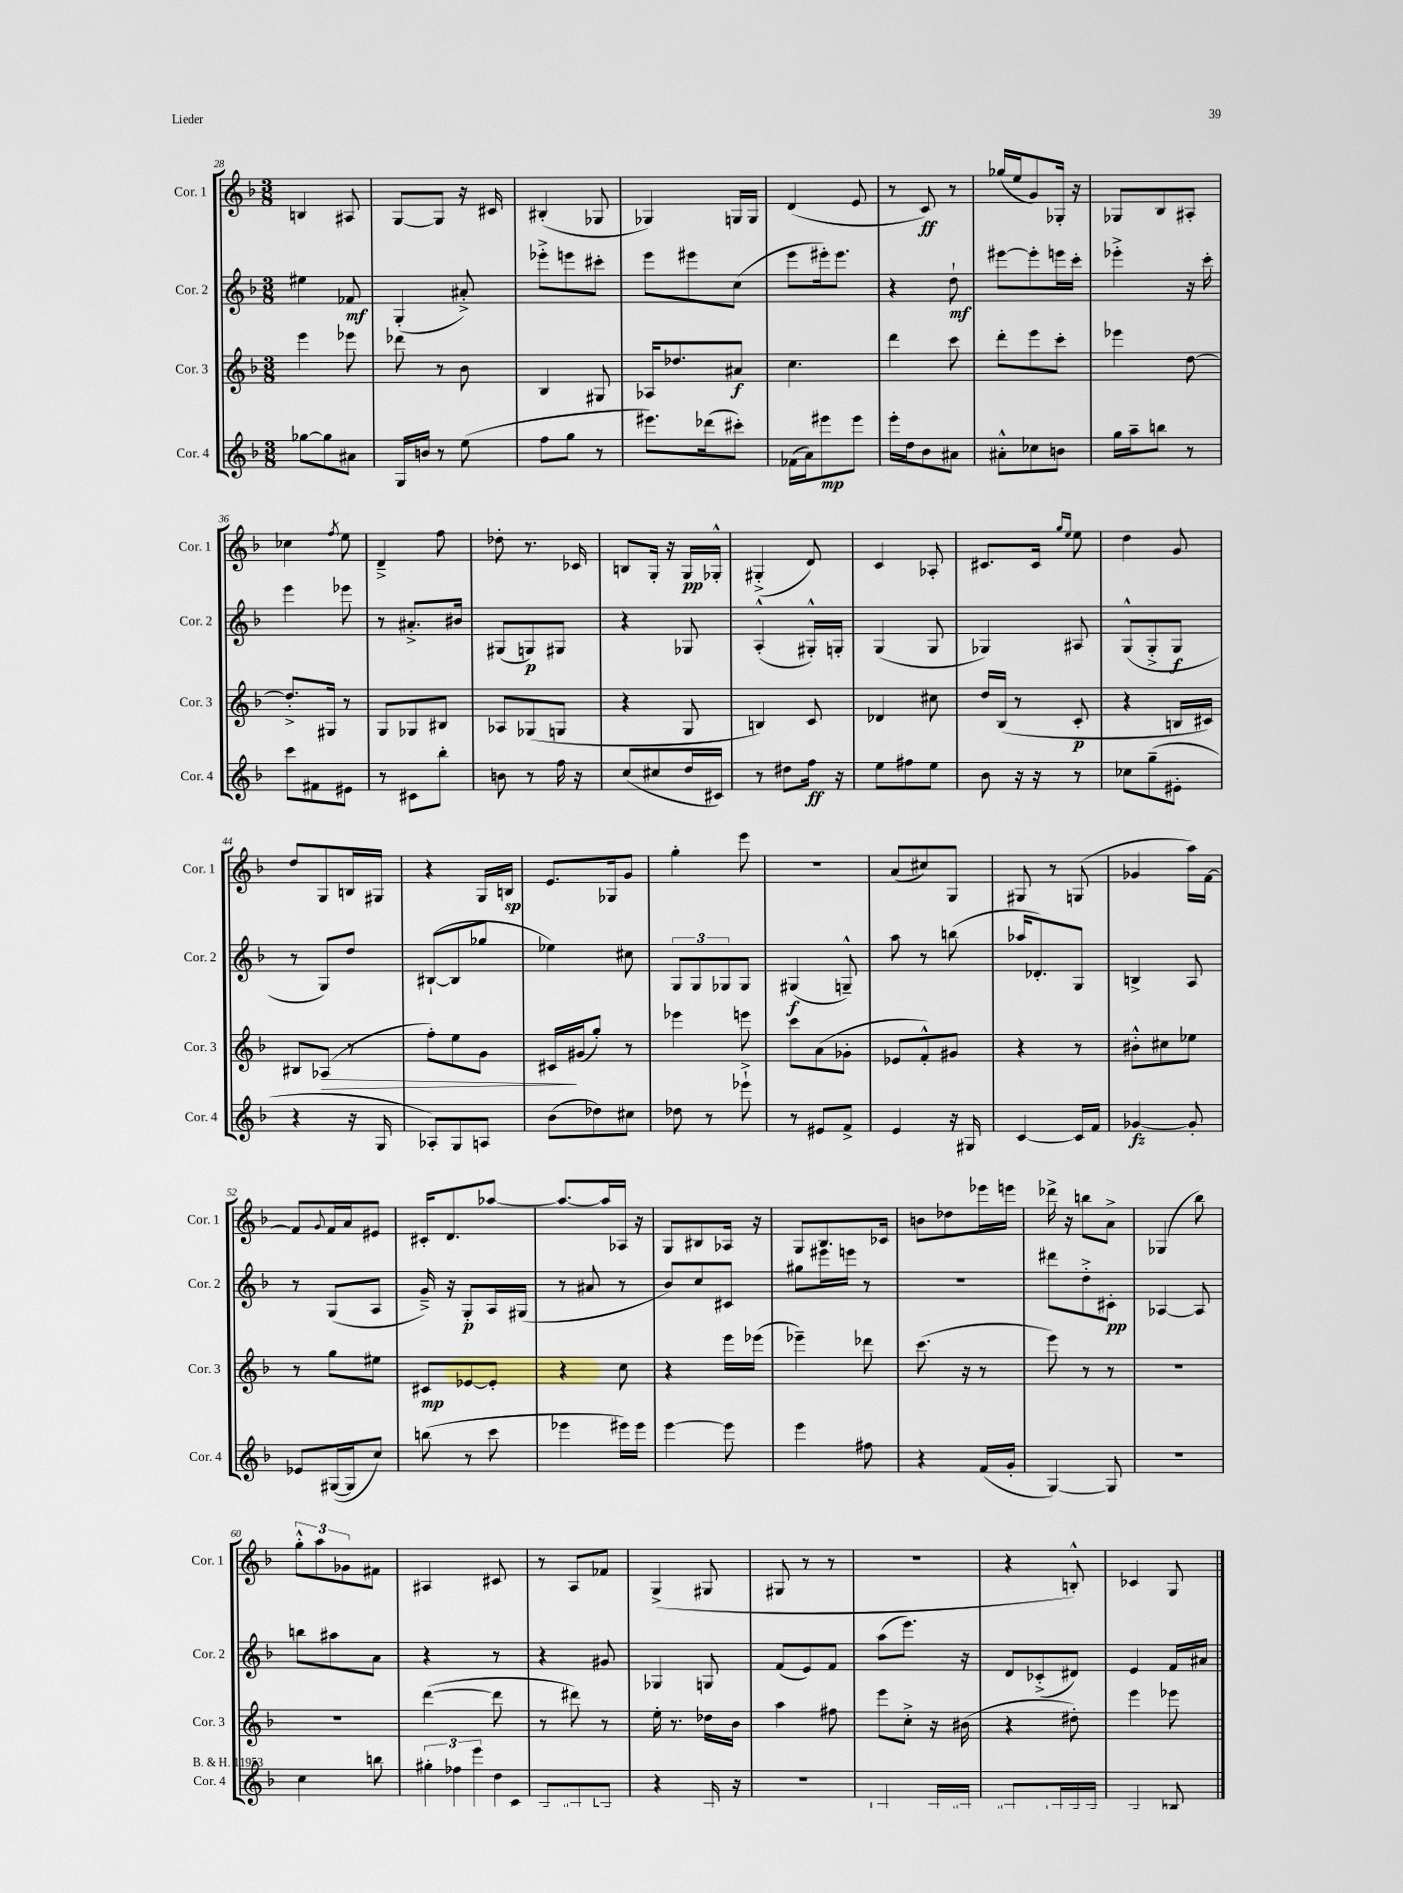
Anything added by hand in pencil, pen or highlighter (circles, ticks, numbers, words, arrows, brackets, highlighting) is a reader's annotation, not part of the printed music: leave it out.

**kern	**dynam	**kern	**dynam	**kern	**dynam	**kern	**dynam
*part4	*part4	*part3	*part3	*part2	*part2	*part1	*part1
*staff4	*staff4	*staff3	*staff3	*staff2	*staff2	*staff1	*staff1
*I"Cor. 4	*	*I"Cor. 3	*	*I"Cor. 2	*	*I"Cor. 1	*
*I'Cor. 4	*	*I'Cor. 3	*	*I'Cor. 2	*	*I'Cor. 1	*
*clefG2	*	*clefG2	*	*clefG2	*	*clefG2	*
*k[b-]	*	*k[b-]	*	*k[b-]	*	*k[b-]	*
*M3/8	*	*M3/8	*	*M3/8	*	*M3/8	*
=28	=28	=28	=28	=28	=28	=28	=28
[8gg-X\L	.	4eee\	.	4ee#X\	.	4Bn/	.
8gg-\]	.	.	.	.	.	.	.
8a#X\J	.	8eee-X\	.	8f-X/	mf	8A#X/	.
=29	=29	=29	=29	=29	=29	=29	=29
16G/LL	.	8ddd-X\	.	(4G'/	.	[8G/L	.
16bn/JJ	.	.	.	.	.	.	.
8r	.	8r	.	.	.	8G/J]	.
(8ee\	.	8b-\	.	8a#X'^/)	.	16r	.
.	.	.	.	.	.	16c#X/	.
=30	=30	=30	=30	=30	=30	=30	=30
8ff\L	.	4B-/	.	8eee-X'^\L	.	(4B#X'/	.
8gg\J	.	.	.	8eeen\	.	.	.
8r	.	8G#X/	.	8ccc#X'\J	.	8G-X/	.
=31	=31	=31	=31	=31	=31	=31	=31
8.eee#X\L)	.	16A-X/KL	.	8eee\L	.	4G-X/)	.
.	.	8.dd-X/	.	.	.	.	.
.	.	.	.	8eee#X\	.	.	.
(16ddd-X\k	.	.	.	.	.	.	.
8ccc#X'\J)	.	8a#X/J	f	(8cc\J	.	16Gn/LL	.
.	.	.	.	.	.	16G/JJ	.
=32	=32	=32	=32	=32	=32	=32	=32
(16f-X\LL	.	4.cc\	.	8eee\L	.	(4d/	.
16a\J)	.	.	.	.	.	.	.
8eee#X\	mp	.	.	16eee#X'\k)	.	.	.
.	.	.	.	8.eee#\J	.	.	.
8eee#\J	.	.	.	.	.	8e/	.
=33	=33	=33	=33	=33	=33	=33	=33
16eee'\LL	.	4ddd\	.	4r	.	8r	.
16dd\J	.	.	.	.	.	.	.
8b-\	.	.	.	.	.	8c/)	ff
8a#X\J	.	8ccc\	.	8dd`\	mf	8r	.
=34	=34	=34	=34	=34	=34	=34	=34
8a#X'^^\L	.	8ddd'\L	.	[8eee#X\L	.	(16gg-X/LL	.
.	.	.	.	.	.	16ee/J	.
8cc-X\	.	8eee\	.	8eee#'\]	.	8g/)	.
8bn\J	.	8ccc'\J	.	16eeen\L	.	16G-X'/Jk	.
.	.	.	.	16ccc'\JJ	.	16r	.
=35	=35	=35	=35	=35	=35	=35	=35
16gg\LL	.	4eee-X\	.	4eee-X'^\	.	8G-X/L	.
16aa~\J	.	.	.	.	.	.	.
8bbn\J	.	.	.	.	.	8B-/	.
8r	.	[8dd\	.	16r	.	8A#X'/J	.
.	.	.	.	16ccc'\	.	.	.
!!LO:LB:g=z
=36	=36	=36	=36	=36	=36	=36	=36
8ccc\L	.	8.dd'^/L]	.	4eee\	.	4cc-X\	.
8f#X\	.	.	.	.	.	.	.
.	.	16G#X/Jk	.	.	.	.	.
.	.	.	.	.	.	8qff/	.
8e#X\J	.	8r	.	8eee-X\	.	8ee\	.
=37	=37	=37	=37	=37	=37	=37	=37
8r	.	8G/L	.	8r	.	4d~^/	.
8c#X\L	.	8G-X/	.	8.a#X'^/L	.	.	.
8bb-'\J	.	8B#X/J	.	.	.	8ff\	.
.	.	.	.	16b#X/Jk	.	.	.
=38	=38	=38	=38	=38	=38	=38	=38
8bn\	.	8A-X/L	.	(8G#X/L	.	8dd-X'\	.
8r	.	(8G-X/	.	8Gn/)	p	8.r	.
16ff\	.	8Gn/J	.	8G#X/J	.	.	.
16r	.	.	.	.	.	16c-X/	.
=39	=39	=39	=39	=39	=39	=39	=39
(8cc/L	.	4r	.	4r	.	8Bn/L	.
8cc#X/	.	.	.	.	.	16G'/Jk	.
.	.	.	.	.	.	16r	.
16dd/L	.	8G/	.	8G-X/	.	16G/LL	pp
16c#X/JJ)	.	.	.	.	.	16G-X'^^/JJ	.
=40	=40	=40	=40	=40	=40	=40	=40
8r	.	4Bn/)	.	(4A'^^/	.	(4G#X'^/	.
8dd#X\L	.	.	.	.	.	.	.
16ff\Jk	ff	8c/	.	16G#X'^^/LL)	.	8d/)	.
16r	.	.	.	16Gn'/JJ	.	.	.
=41	=41	=41	=41	=41	=41	=41	=41
8ee\L	.	4d-X/	.	(4G/	.	4c/	.
8ff#X\	.	.	.	.	.	.	.
8ee\J	.	8cc#X\	.	8G/	.	8A-X'/	.
=42	=42	=42	=42	=42	=42	=42	=42
8b-\	.	16dd/LL	.	4G-X/)	.	8.c#X/L	.
.	.	(16B-/JJ	.	.	.	.	.
16r	.	8r	.	.	.	.	.
16r	.	.	.	.	.	16c#/Jk	.
.	.	.	.	.	.	16qqgg/LL	.
.	.	.	.	.	.	16qqee/JJ	.
8r	.	8c'/	p	8A#X/	.	8ee\	.
=43	=43	=43	=43	=43	=43	=43	=43
8cc-X\L	.	4r	.	(8G^^/L	.	4dd\	.
(8gg~\	.	.	.	8G'^/	.	.	.
8e#X'\J	.	16Bn/LL	.	8G/J	f	8g/	.
.	.	16c#X/JJ)	.	.	.	.	.
!!LO:LB:g=z
=44	=44	=44	=44	=44	=44	=44	=44
4r	.	8B#X/L	.	8r	.	8dd/L	.
!	!	!	!LO:HP:b	!	!	!	!
.	.	(8A-X/J	>	8G/L)	.	8G/	.
16r	.	8r	.	8dd/J	.	16Bn/L	.
16G/	.	.	.	.	.	16G#X/JJ	.
=45	=45	=45	=45	=45	=45	=45	=45
8A-X'/L)	.	8ff'\L)	.	([8B#X`/L	.	4r	.
8G/	.	8ee\	.	8B#/]	.	.	.
8An/J	.	8g\J	.	8gg-X/J	.	16G/LL	.
.	.	.	.	.	.	16Bn/JJ	sp
=46	=46	=46	=46	=46	=46	=46	=46
(8b-\L	.	16c#X/LL	.	4ee-X\)	.	8.e/L	.
.	.	(16g#X/J	]	.	.	.	.
8dd-X\)	.	8gg'/J)	.	.	.	.	.
.	.	.	.	.	.	16G-X/k	.
8cc#X\J	.	8r	.	8cc#X\	.	8g/J	.
=47	=47	=47	=47	=47	=47	=47	=47
8dd-X\	.	4eee-X\	.	12G/L	.	4gg'\	.
.	.	.	.	12G/	.	.	.
8r	.	.	.	.	.	.	.
.	.	.	.	12G-X/	.	.	.
8eee-X`^\	.	8eeen\	.	8G-/J	.	8eee\	.
=48	=48	=48	=48	=48	=48	=48	=48
8r	.	8ccc\L	.	(4G#X/	f	4.r	.
8e#X/L	.	(8a\	.	.	.	.	.
8f^/J	.	8g-X'\J	.	8Gn~^^/)	.	.	.
=49	=49	=49	=49	=49	=49	=49	=49
4e/	.	8e-X/L	.	8aa\	.	(8a/L	.
.	.	8f'^^/)	.	8r	.	8cc#X/)	.
16r	.	8g#X/J	.	(8bbn\	.	8G/J	.
16G#X/	.	.	.	.	.	.	.
=50	=50	=50	=50	=50	=50	=50	=50
[4c/	.	4r	.	16aa-X/KL	.	8G#X/	.
.	.	.	.	8.d-X'/)	.	.	.
.	.	.	.	.	.	8r	.
16c/LL]	.	8r	.	8G/J	.	(8Gn/	.
16f/JJ	.	.	.	.	.	.	.
=51	=51	=51	=51	=51	=51	=51	=51
[4g-X/	fz	8b#X'^^\L	.	4Bn^/	.	4g-X/	.
.	.	8cc#X\	.	.	.	.	.
8g-'/]	.	8ee-X\J	.	8A/	.	16aa\LL)	.
.	.	.	.	.	.	[16f\JJ	.
!!LO:LB:g=z
=52	=52	=52	=52	=52	=52	=52	=52
8e-X/L	.	8r	.	8r	.	8f/L]	.
.	.	.	.	.	.	8qqg/	.
([16G#X/L	.	8gg\L	.	(8G/L	.	16f/L	.
16G#/J]	.	.	.	.	.	16a/J	.
8cc/J)	.	8ee#X\J	.	8A/J	.	8e#X/J	.
=53	=53	=53	=53	=53	=53	=53	=53
(8bbn\	.	8c#X/L	mp	16g~^/)	.	16c#X'/KL	.
.	.	.	.	16r	.	8.d/	.
8r	.	[8e-X/	.	8G'/L	p	.	.
8ccc\	.	8e-'/J]	.	16A/L	.	[8aa-X/J	.
.	.	.	.	(16G#X/JJ	.	.	.
=54	=54	=54	=54	=54	=54	=54	=54
4eee-X\	.	4r	.	8r	.	8.aa-/L_	.
.	.	.	.	8a#X/	.	.	.
.	.	.	.	.	.	16aa-/L]	.
16eee#X\LL)	.	8cc\	.	8r	.	16A-X/JJ	.
16eee#\JJ	.	.	.	.	.	16r	.
=55	=55	=55	=55	=55	=55	=55	=55
[4eee\	.	4r	.	8b-/L)	.	8G/L	.
.	.	.	.	8cc/	.	8B#X/	.
8eee\]	.	16eee\LL	.	8c#X/J	.	16A-X/Jk	.
.	.	(16eee-X\JJ	.	.	.	16r	.
=56	=56	=56	=56	=56	=56	=56	=56
4eee\	.	4eee-X~\)	.	8gg#X\L	.	8G/L	.
.	.	.	.	16eee#X\L	.	8.B-/	.
.	.	.	.	16eeen\JJ	.	.	.
8ff#X\	.	8ddd-X\	.	8r	.	.	.
.	.	.	.	.	.	16c-X/Jk	.
=57	=57	=57	=57	=57	=57	=57	=57
4r	.	(8.ccc\	.	4.r	.	8bn\L	.
.	.	.	.	.	.	8dd-X\	.
.	.	16r	.	.	.	.	.
(16f/LL	.	8r	.	.	.	16eee-X\L	.
16g'/JJ	.	.	.	.	.	16eeen\JJ	.
=58	=58	=58	=58	=58	=58	=58	=58
[4G/)	.	8eee\)	.	8ddd#X\L	.	16ddd-X^\	.
.	.	.	.	.	.	16r	.
.	.	8r	.	8dd'^\	.	8bbn\L	.
8G/]	.	8r	.	8c#X'\J	pp	8a^\J	.
=59	=59	=59	=59	=59	=59	=59	=59
4.r	.	4.r	.	[4A-X/	.	(4G-X/	.
.	.	.	.	8A-/]	.	8bb-\)	.
!!LO:LB:g=z
=60	=60	=60	=60	=60	=60	=60	=60
4cc\	.	4.r	.	8bbn\L	.	12gg'^^\L	.
.	.	.	.	.	.	12aa\	.
.	.	.	.	8aa#X\	.	.	.
.	.	.	.	.	.	12g-X\	.
8bbn\	.	.	.	8a\J	.	8f#X\J	.
=61	=61	=61	=61	=61	=61	=61	=61
12gg#X'\L	.	([4ddd\	.	4r	.	4A#X/	.
12ff-X\	.	.	.	.	.	.	.
12eee\	.	.	.	.	.	.	.
16dd\L	pp	8ddd\]	.	8r	.	8c#X/	.
16c\JJ	.	.	.	.	.	.	.
=62	=62	=62	=62	=62	=62	=62	=62
8A/L	.	8r	.	4r	.	8r	.
8G#X~/	.	8ddd#X\)	.	.	.	8A/L	.
8A-X/J	.	8r	.	8g#X/	.	8f-X/J	.
=63	=63	=63	=63	=63	=63	=63	=63
4r	.	16ee'\	.	4G-X/	.	(4G^/	.
.	.	8.r	.	.	.	.	.
16G/	.	16dd-X\LL	.	8Gn/	.	8G#X/	.
16r	.	16b-\JJ	.	.	.	.	.
=64	=64	=64	=64	=64	=64	=64	=64
4.r	.	4aa\	.	(8f/L	.	8G#X/	.
.	.	.	.	8e/)	.	8r	.
.	.	8ff#X\	.	8f/J	.	8r	.
=65	=65	=65	=65	=65	=65	=65	=65
[4G-X/	.	8eee\L	.	(8aa\L	.	4.r	.
.	.	8cc'^\J	.	8.eee\J)	.	.	.
16G-/LL]	.	16r	.	.	.	.	.
16G#X/JJ	.	(16b#X\	.	16r	.	.	.
=66	=66	=66	=66	=66	=66	=66	=66
(8.G#X/L	.	4r	.	8d/L	.	4r	.
.	.	.	.	(8c-X'^/	.	.	.
16Gn~/L)	.	.	.	.	.	.	.
[16A^/	.	8dd#X'\)	.	8d#X/J)	.	8Bn'^^/)	.
(16A/JJ]	.	.	.	.	.	.	.
=67	=67	=67	=67	=67	=67	=67	=67
4A'/)	.	4eee\	.	4e/	.	4c-X/	.
8Bn/	.	8eee-X\	.	16f/LL	.	8G/	.
.	.	.	.	16a#X/JJ	.	.	.
==	==	==	==	==	==	==	==
*-	*-	*-	*-	*-	*-	*-	*-
